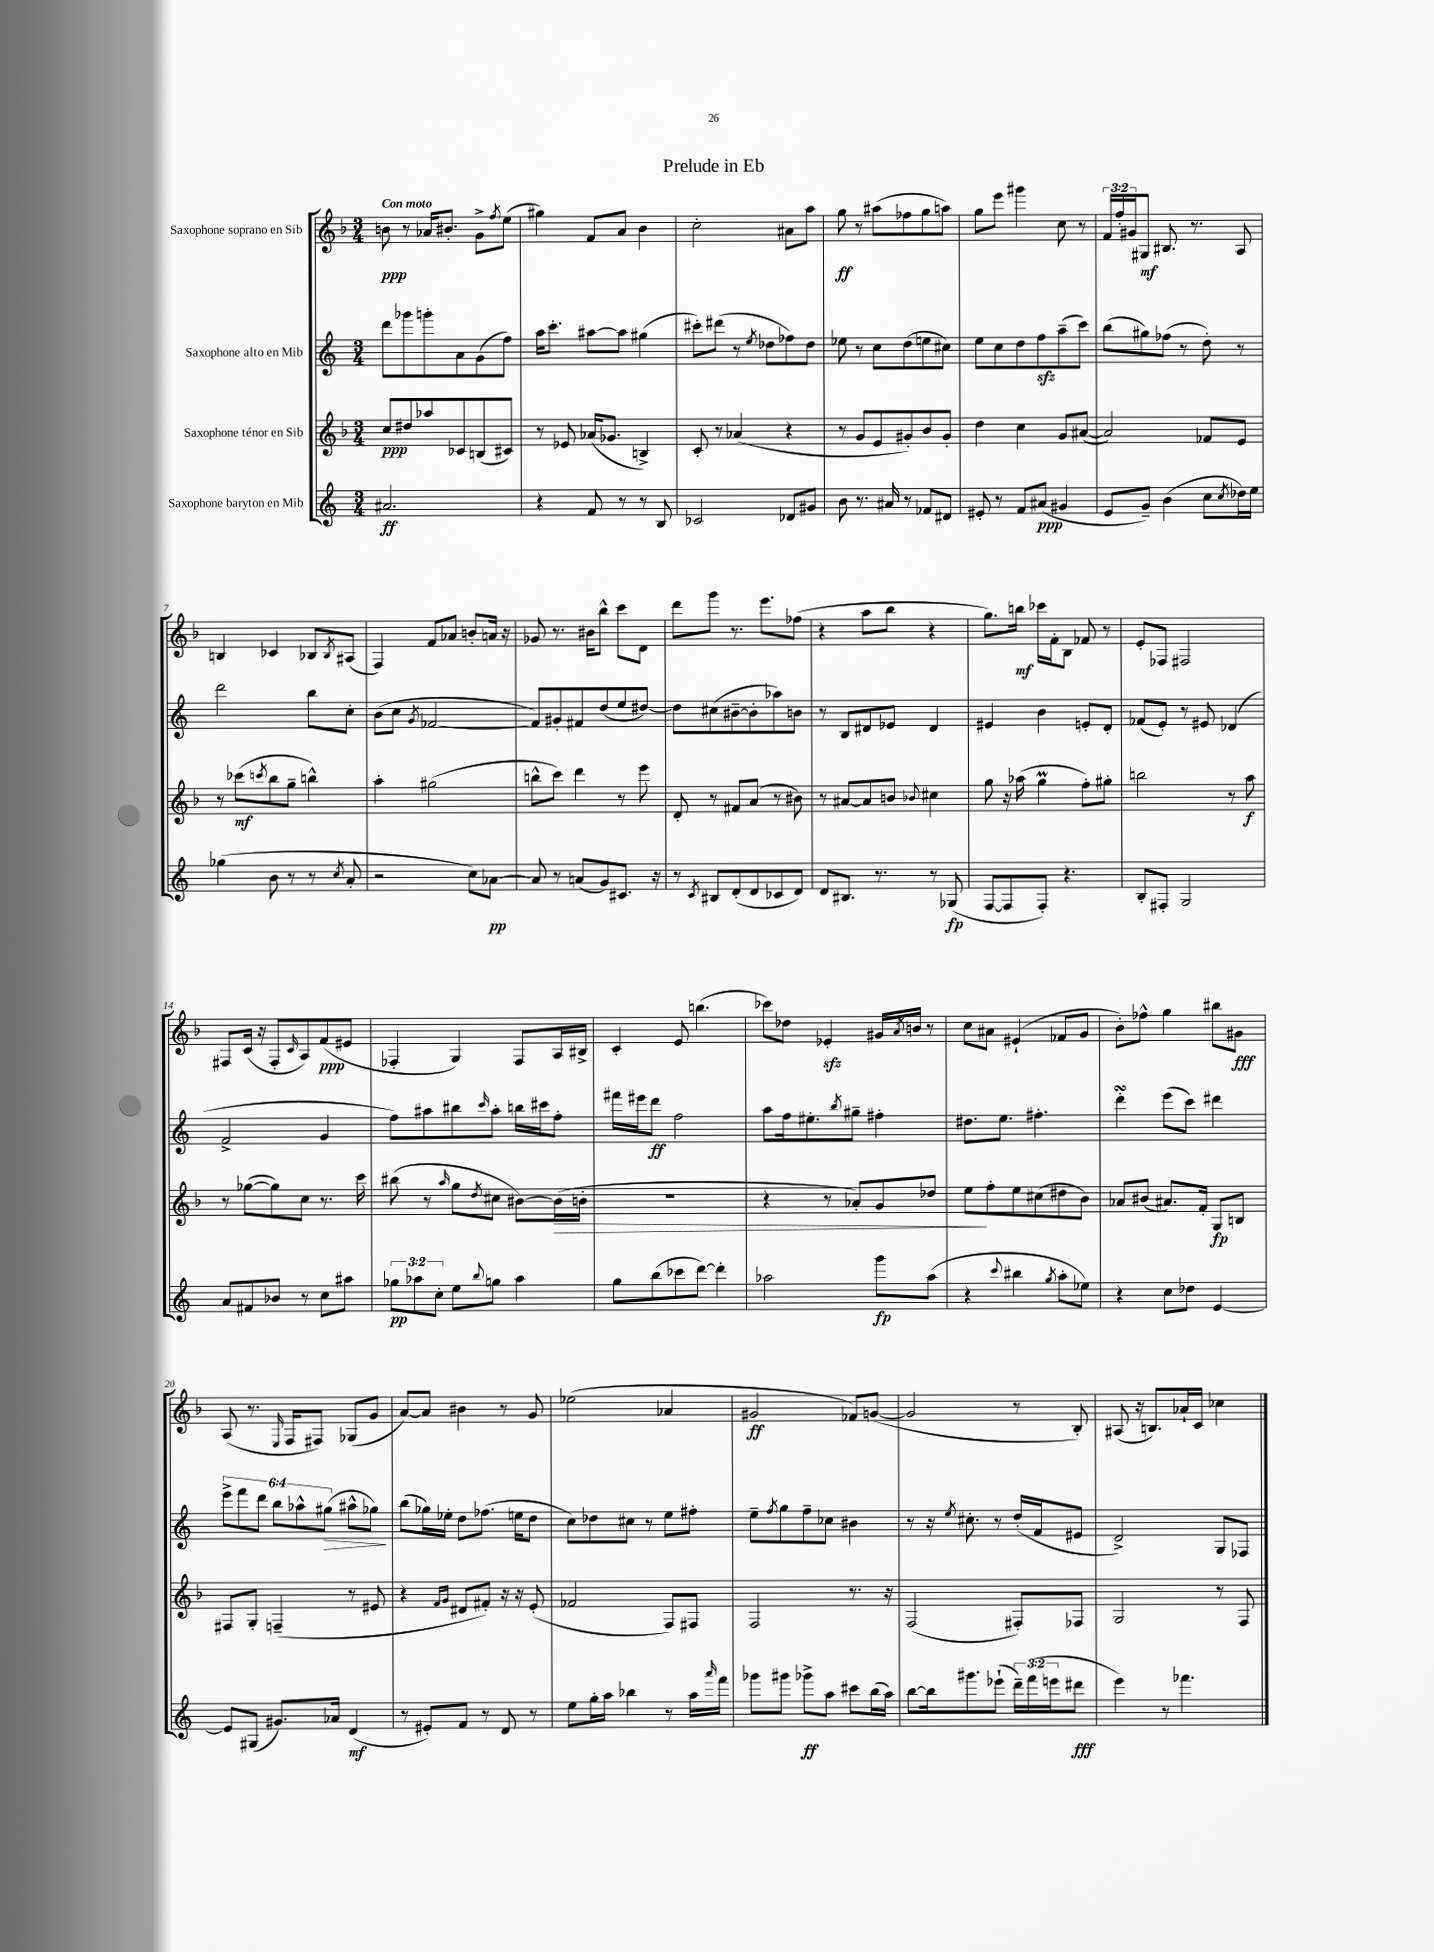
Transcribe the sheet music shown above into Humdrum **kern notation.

**kern	**dynam	**kern	**dynam	**kern	**dynam	**kern	**dynam
*part4	*part4	*part3	*part3	*part2	*part2	*part1	*part1
*staff4	*staff4	*staff3	*staff3	*staff2	*staff2	*staff1	*staff1
*I"Saxophone baryton en Mib	*	*I"Saxophone ténor en Sib	*	*I"Saxophone alto en Mib	*	*I"Saxophone soprano en Sib	*
*clefG2	*	*clefG2	*	*clefG2	*	*clefG2	*
*k[]	*	*k[b-]	*	*k[]	*	*k[b-]	*
*M3/4	*	*M3/4	*	*M3/4	*	*M3/4	*
=1	=1	=1	=1	=1	=1	=1	=1
!	!	!	!	!	!	!LO:TX:a:B:t=Con moto	!
2.a#X/	ff	8cc/L	ppp	8ddd\L	.	8bn\	ppp
.	.	8dd#X/	.	8ggg-X\	.	8r	.
.	.	8aa-X/	.	8gggn'\	.	16a-X/KL	.
.	.	.	.	.	.	8.b#X'/J	.
.	.	8c-X/	.	8a\	.	.	.
.	.	(8Bn/	.	(8g\	.	8g^\L	.
.	.	.	.	.	.	8qff/	.
.	.	8c#X/J)	.	8ff\J)	.	(8ee\J	.
=2	=2	=2	=2	=2	=2	=2	=2
4r	.	8r	.	16aa\KL	.	4gg#X\)	.
.	.	.	.	8.ccc'\J	.	.	.
.	.	8e-X/	.	.	.	.	.
8f/	.	(16a-X/KL	.	[8aa#X\L	.	8f/L	.
.	.	8.g-X/J	.	.	.	.	.
8r	.	.	.	8aa#\J]	.	8a/J	.
8r	.	4Bn^/)	.	(4gg#X\	.	4b-\	.
8B/	.	.	.	.	.	.	.
=3	=3	=3	=3	=3	=3	=3	=3
2c-X/	.	8c'/	.	8ccc#X'\L)	.	2cc'\	.
.	.	8r	.	(8ddd#X\J	.	.	.
.	.	(4a-X/	.	8r	.	.	.
.	.	.	.	8qee/	.	.	.
.	.	.	.	8dd-X\L	.	.	.
8d-X/L	.	4r	.	8ff-X\)	.	8a#X\L	.
8g#X/J	.	.	.	8dd-\J	.	8aa\J	.
=4	=4	=4	=4	=4	=4	=4	=4
8b\	.	8r	.	8ee-X\	.	8gg\	ff
8.r	.	8g/L	.	8r	.	8r	.
.	.	8e/	.	8cc\L	.	(8aa#X\L	.
16a#X/	.	.	.	.	.	.	.
8r	.	8g#X'/)	.	(8dd\	.	8ff-X\	.
8f-X/L	.	8b-/	.	8een\	.	8gg\	.
8d#X/J	.	8g#'/J	.	8cc#X\J)	.	8aan\J)	.
=5	=5	=5	=5	=5	=5	=5	=5
8e#X'/	.	4dd\	.	8ee\L	.	8gg\L	.
8r	.	.	.	8cc\	.	8eee\J	.
8f/L	.	4cc\	.	8dd\	.	4ggg#X\	.
(8a#X/J	ppp	.	.	8ffzz\	.	.	.
4g#X/	.	8g/L	.	(8aa~\	.	8cc\	.
.	.	([8a#X/J	.	8ccc\J)	.	8r	.
=6	=6	=6	=6	=6	=6	=6	=6
8e/L	.	2a#/])	.	(8bb\L	.	24f/LL	.
.	.	.	.	.	.	24ff'/	.
.	.	.	.	.	.	24g#X/J	.
8g~/J)	.	.	.	8gg#X\)	.	8G#X/J	mf
(4b\	.	.	.	(8ff-X\J	.	8.B#X/	.
.	.	.	.	8r	.	.	.
.	.	.	.	.	.	8.r	.
8cc\L	.	8f-X/L	.	8dd'\)	.	.	.
8qcc/	.	.	.	.	.	.	.
16dd-X\L)	.	8e/J	.	8r	.	8A/	.
16ee\JJ	.	.	.	.	.	.	.
!!LO:LB:g=z
=7	=7	=7	=7	=7	=7	=7	=7
(4gg-X\	.	8r	.	2ddd\	.	4Bn/	.
.	.	(8ccc-X\L	mf	.	.	.	.
.	.	8qcccn/	.	.	.	.	.
8b\	.	8bb-\	.	.	.	4c-X/	.
8r	.	8gg~\J	.	.	.	.	.
8r	.	4bbn^^\)	.	8bb\L	.	8B-X/L	.
8qcc/	.	.	.	.	.	8qB-/	.
8a'/	.	.	.	8cc'\J	.	(8A#X/J	.
=8	=8	=8	=8	=8	=8	=8	=8
2r	.	4aa'\	.	(8b\L	.	4F/)	.
.	.	.	.	8cc\J	.	.	.
.	.	.	.	8qg/	.	.	.
.	.	(2gg#X\	.	[2f-X/	.	8f/L	.
.	.	.	.	.	.	8a-X/J	.
8cc\L)	.	.	.	.	.	8bn'/L	.
[8a-X\J	pp	.	.	.	.	16an/Jk	.
.	.	.	.	.	.	16r	.
=9	=9	=9	=9	=9	=9	=9	=9
8a-/]	.	8bbn^^\L	.	8f-/L])	.	8g-X/	.
8r	.	8ccc\J)	.	8g#X'/	.	8.r	.
(8an/L	.	4ddd\	.	8f#X/	.	.	.
.	.	.	.	.	.	16b#X\KL	.
8g/)	.	.	.	(8dd/	.	8bb-^^\J	.
8.c#X/J	.	8r	.	8ee/	.	8ccc\L	.
.	.	8eee\	.	[8dd#X/J)	.	8d\J	.
16r	.	.	.	.	.	.	.
=10	=10	=10	=10	=10	=10	=10	=10
8r	.	8d'/	.	8dd#\L]	.	8ddd\L	.
8qc/	.	.	.	.	.	.	.
8B#X/L	.	8r	.	(8cc#X\	.	8ggg\J	.
(8d'/	.	8f#X/L	.	[8b#X~\	.	8.r	.
8d/	.	(8a/J	.	8b#'\]	.	.	.
.	.	.	.	.	.	8.eee\L	.
8c-X/	.	8r	.	8aa-X\)	.	.	.
8d/J)	.	8b#X\)	.	8bn\J	.	(8ff-X\J	.
=11	=11	=11	=11	=11	=11	=11	=11
8d/L	.	8r	.	8r	.	4r	.
8.B#X/J	.	[8a#X/L	.	8B/L	.	.	.
.	.	8a#/]	.	8d#X/	.	8aa\L	.
8.r	.	.	.	.	.	.	.
.	.	8bn/J	.	8e-X/J	.	8bb-\J	.
.	.	8qqb-X/	.	.	.	.	.
8r	.	4cc#X\	.	4d#/	.	4r	.
(8G-X/	fp	.	.	.	.	.	.
=12	=12	=12	=12	=12	=12	=12	=12
[8F/L	.	8gg\	.	4e#X/	.	8.gg\L)	.
8F/]	.	16r	.	.	.	.	.
.	.	(16aa-X\	.	.	.	16bbn\Jk	mf
8F'/J)	.	4ggM\	.	4b\	.	16ccc-X\LL	.
.	.	.	.	.	.	16f'\J	.
4.r	.	.	.	.	.	8B-\J	.
.	.	8ff'\L)	.	8en'/L	.	8f-X/	.
.	.	8gg#X'\J	.	8d'/J	.	8r	.
=13	=13	=13	=13	=13	=13	=13	=13
8B'/L	.	2bbn\	.	(8f-X/L	.	8e'/L	.
8F#X'/J	.	.	.	8e'/J)	.	8F-X/J	.
2G/	.	.	.	8r	.	2F#X/	.
.	.	.	.	8e#X/	.	.	.
.	.	8r	.	(4d-X/	.	.	.
.	.	8aa\	f	.	.	.	.
!!LO:LB:g=z
=14	=14	=14	=14	=14	=14	=14	=14
8a/L	.	8r	.	2f^/	.	8F#X/L	.
8f#X/	.	([8gg-X\L	.	.	.	(16c/Jk	.
.	.	.	.	.	.	16r	.
8b-X/J	.	8gg-\])	.	.	.	8F#'/L	.
.	.	.	.	.	.	16qqc/	.
8r	.	8cc\J	.	.	.	8A/)	.
8cc\L	.	8.r	.	4g/	.	(8f/	ppp
8aa#X\J	.	.	.	.	.	8e#X/J	.
.	.	16ccc\	.	.	.	.	.
=15	=15	=15	=15	=15	=15	=15	=15
12gg-X\L	pp	(8bb#X\	.	8ff\L)	.	4F-X'/	.
12aa-X\	.	.	.	.	.	.	.
.	.	8r	.	8aa#X\	.	.	.
12cc'\J	.	.	.	.	.	.	.
.	.	16qqaa/	.	.	.	.	.
8ee\L	.	8gg\L	.	8bb#X\	.	4G/)	.
8qqbb/	.	8qdd/	.	16qqccc/	.	.	.
8ggn\J	.	8cc#X\J	.	8aa#'\J	.	.	.
4aa-\	.	[8b#X\L)	.	16bbn\LL	.	8F-/L	.
.	.	.	.	16ccc#X\J	.	.	.
!	!	!	!LO:HP:b	!	!	!	!
.	.	(16b#\L]	>	8ff'\J	.	16A/L	.
.	.	16bn'\JJ	.	.	.	16B#X^/JJ	.
=16	=16	=16	=16	=16	=16	=16	=16
8gg\L	.	2.r	.	16fff#X\LL	.	4c'/	.
.	.	.	.	16eee#X\J	.	.	.
(8bb\	.	.	.	8ddd\J	ff	.	.
8ccc-X\	.	.	.	2ff\	.	8e/	.
[8ddd\J)	.	.	.	.	.	(4.bbn\	.
4ddd'\]	.	.	.	.	.	.	.
=17	=17	=17	=17	=17	=17	=17	=17
2aa-X\	.	4r	.	8aa\L	.	8ccc-X\L)	.
.	.	.	.	16ff\k	.	8dd-X\J	.
.	.	.	.	8.ee#X'\	.	.	.
.	.	8r	.	.	.	4e-Xzz'/	.
.	.	.	.	8qbb/	.	.	.
.	.	8a-X'/L)	.	8gg#X~\J	.	.	.
8ggg\L	fp	8g/	.	4ff#X'\	.	16g#X/LL	.
.	.	.	.	.	.	8qa/	.
.	.	.	.	.	.	16bn/JJ	.
(8aa-\J	.	8dd-X/J	.	.	.	8r	.
=18	=18	=18	=18	=18	=18	=18	=18
4r	.	8ee\L	.	8.dd#X\L	.	8cc\L	.
.	.	8ff'\	]	.	.	8a#X\J	.
.	.	.	.	8.ee\J	.	.	.
8qqccc/	.	.	.	.	.	.	.
4bb#X\	.	8ee\	.	.	.	(4e#X`/	.
.	.	(8cc#X\	.	4.ff#X'\	.	.	.
8qgg/	.	.	.	.	.	.	.
8aa'\L	.	8dd#X\	.	.	.	8f-X/L	.
8ee-X\J)	.	8b-\J)	.	.	.	8g/J	.
=19	=19	=19	=19	=19	=19	=19	=19
4r	.	8a-X/L	.	4dddsSSS'\	.	8b-'\L)	.
.	.	(8b#X/J	.	.	.	8ff-X^^\J	.
8cc\L	.	8.a#X/L)	.	(8eee\L	.	4gg\	.
8dd-X\J	.	.	.	8ccc\J)	.	.	.
.	.	16f'/Jk	.	.	.	.	.
[4e/	.	8G/L	fp	4ddd#X\	.	8bb#X\L	.
.	.	8Bn/J	.	.	.	8g#X\J	fff
!!LO:LB:g=z
=20	=20	=20	=20	=20	=20	=20	=20
8e/L]	.	8F#X/L	.	12eee^\L	.	(8A/	.
.	.	.	.	12fff\	.	.	.
(8G#X/J	.	8G'/J	.	.	.	8.r	.
.	.	.	.	12ddd\J	.	.	.
8.g#X/L)	.	(4Fn~/	.	12bb\L	.	.	.
.	.	.	.	.	.	16qqE/	.
.	.	.	.	.	.	16F/KL	.
.	.	.	.	12aa-X^^\	.	.	.
.	.	.	.	.	.	8F#X/J)	.
!	!	!	!	!	!LO:HP:b	!	!
.	.	.	.	(12gg#X\J	>	.	.
16a-X/Jk	.	.	.	.	.	.	.
(4d/	mf	8r	.	8aa#X^^\L	.	(8G-X/L	.
.	.	8e#X/	.	8gg-X\J)	.	8g/J	.
.	.	.	.	.	]	.	.
=21	=21	=21	=21	=21	=21	=21	=21
8r	.	4r	.	(8bb\L	.	[8a/L)	.
8e#X'/L)	.	.	.	16gg-X\L)	.	8a/J]	.
.	.	.	.	16ee-X'\JJ	.	.	.
.	.	16qqf/LL	.	.	.	.	.
.	.	16qqg/JJ	.	.	.	.	.
8f/J	.	8d#X/L	.	8dd\L	.	4b#X\	.
8r	.	8f#X'/J)	.	(8.ff-X\J	.	.	.
8d/	.	16r	.	.	.	8r	.
.	.	16r	.	16een\KL	.	.	.
8r	.	(8e'/	.	8dd\J	.	8g/	.
=22	=22	=22	=22	=22	=22	=22	=22
8ee\L	.	2f-X/	.	8cc\L)	.	(2ee-X\	.
16gg'\L	.	.	.	8dd-X\	.	.	.
16aa\JJ	.	.	.	.	.	.	.
4bb-X\	.	.	.	8cc#X\J	.	.	.
.	.	.	.	8r	.	.	.
8r	.	8F/L)	.	8ee\L	.	4a-X/	.
16aa\LL	.	8F#X/J	.	8ff#X'\J	.	.	.
16qqaaa/	.	.	.	.	.	.	.
16fff\JJ	.	.	.	.	.	.	.
=23	=23	=23	=23	=23	=23	=23	=23
8ggg-X\L	.	2F/	.	8ee~\L	.	2g#X/	ff
.	.	.	.	8qff/	.	.	.
8ggg#X\J	.	.	.	8gg\	.	.	.
8ggg-X^\L	ff	.	.	8ff~\	.	.	.
8aa\J	.	.	.	8cc-X\J	.	.	.
8ccc#X\L	.	8.r	.	4b#X\	.	8f-X/L)	.
(16bb\L	.	.	.	.	.	([8gn/J	.
16aa\JJ)	.	16r	.	.	.	.	.
=24	=24	=24	=24	=24	=24	=24	=24
[8bb\L	.	(2F/	.	8r	.	2g/]	.
16bb\k]	.	.	.	16r	.	.	.
.	.	.	.	8qee/	.	.	.
8.ggg#X\	.	.	.	8.cc#X'\	.	.	.
(8eee-X`\J	.	.	.	8r	.	.	.
24ddd~\LL)	.	8F#X'/L)	.	(16dd'/LL	.	8r	.
(24fff\	.	.	.	.	.	.	.
.	.	.	.	16f/J	.	.	.
24eeen\J	.	.	.	.	.	.	.
8ddd#X\J	fff	8F-X/J	.	8e#X/J	.	8B-'/)	.
=25	=25	=25	=25	=25	=25	=25	=25
4eee\)	.	2G/	.	2d^/)	.	(8A#X/	.
.	.	.	.	.	.	16r	.
.	.	.	.	.	.	8.Bn/L)	.
8r	.	.	.	.	.	.	.
4.fff-X\	.	.	.	.	.	16a-X`/L	.
.	.	.	.	.	.	16c/JJ	.
.	.	8r	.	8G/L	.	4cc-X\	.
.	.	8F/	.	8F-X/J	.	.	.
==	==	==	==	==	==	==	==
*-	*-	*-	*-	*-	*-	*-	*-
